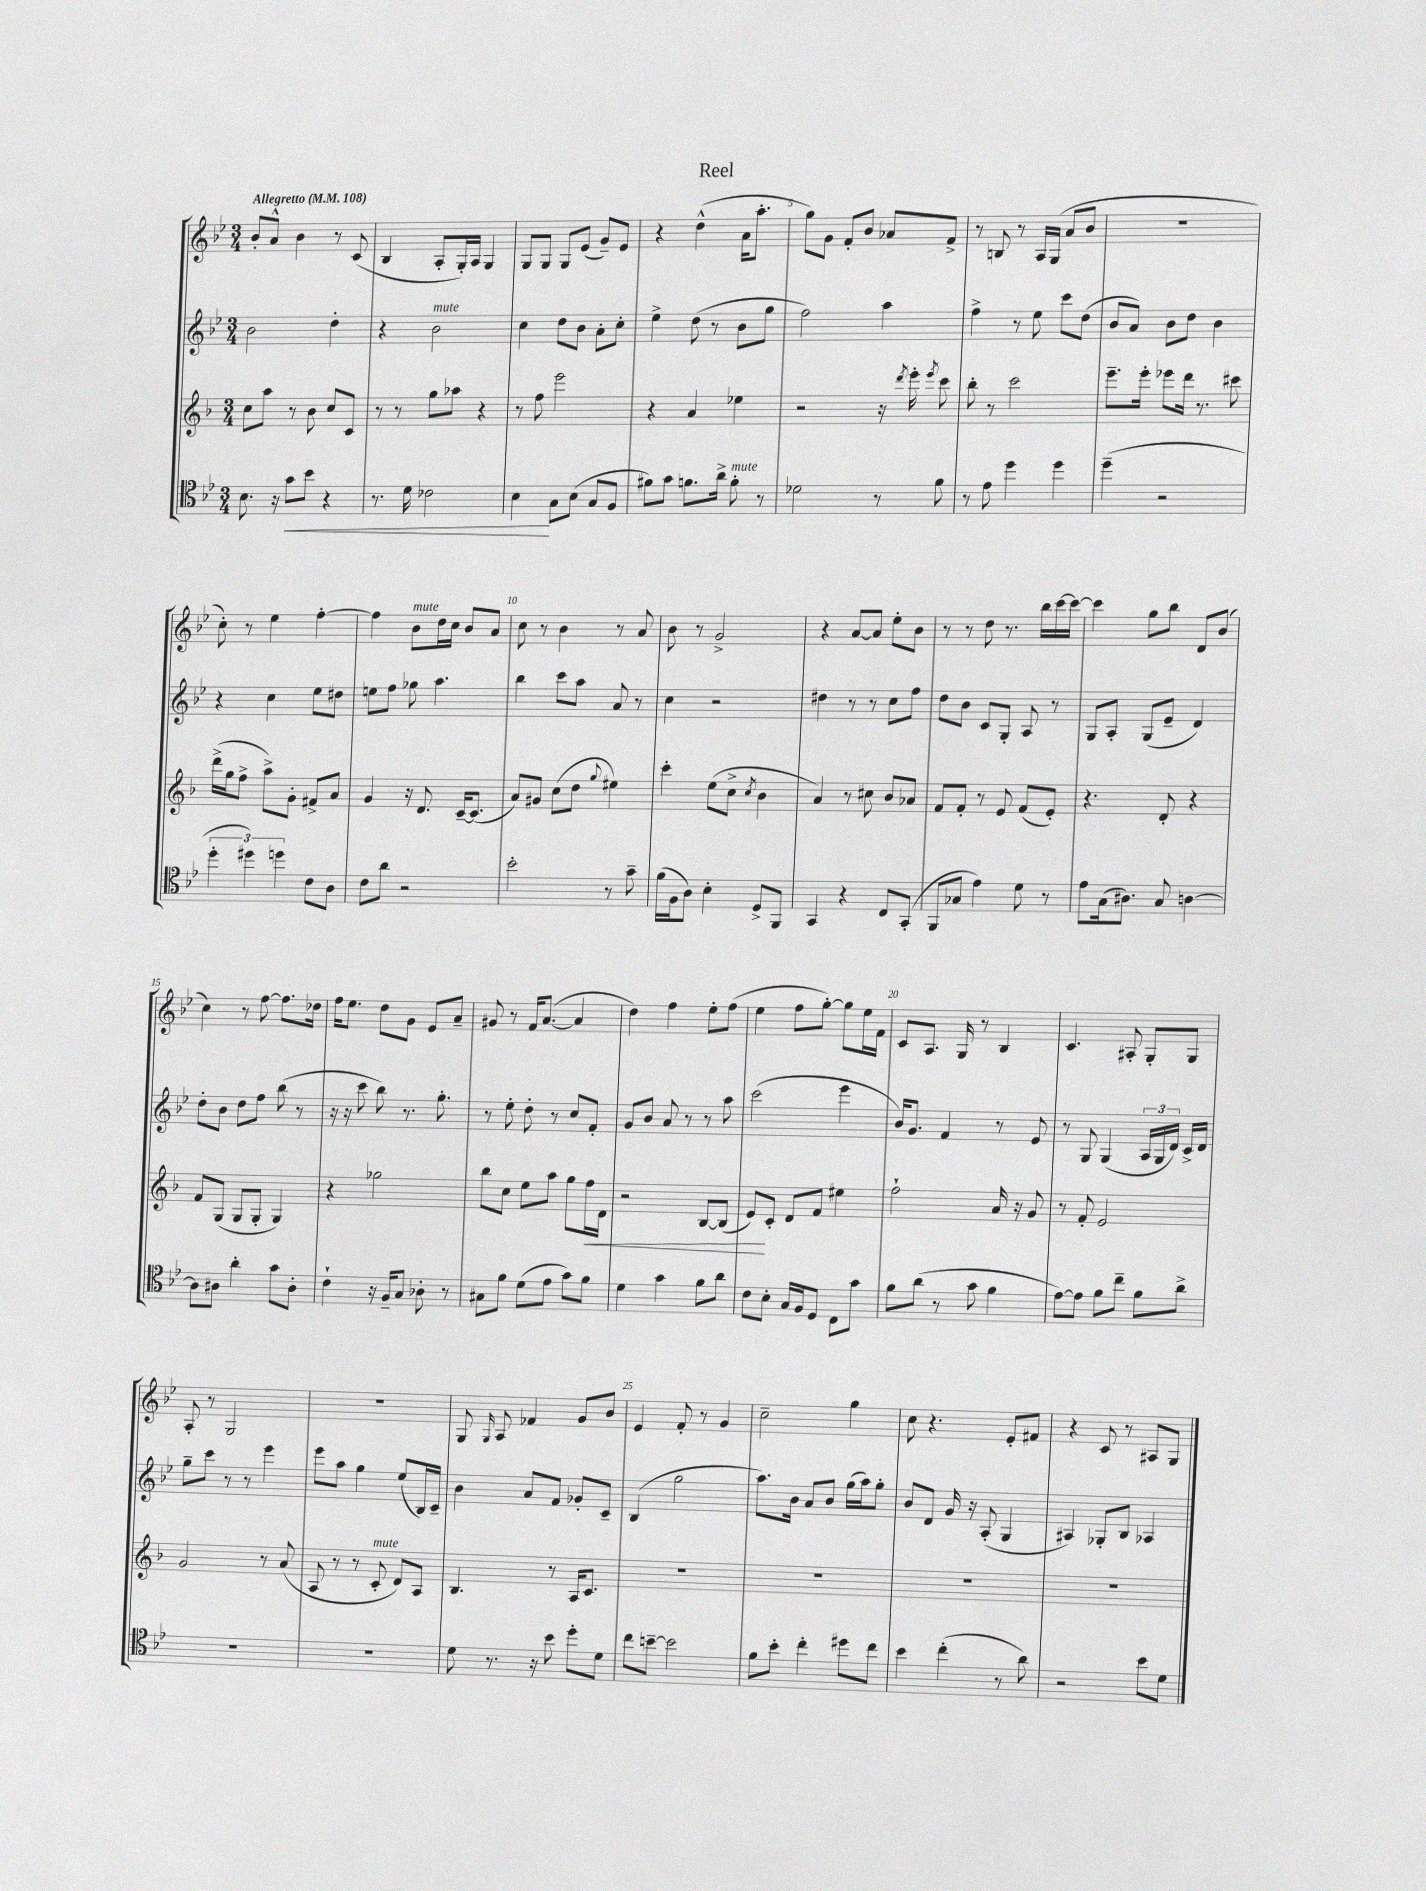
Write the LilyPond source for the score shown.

\header { title = "Reel" }
<<
\new StaffGroup <<
\new Staff = "s0" {
    \clef treble \key bes \major \numericTimeSignature \time 3/4 \tempo "Allegretto" 4 = 108
    \autoBeamOff bes'8[-. a'8]-^ bes'4 r8 c'8( |
    bes4 a8[-. g16-.) a16] g4 |
    g8[ g8] g8[ ees'8]( g'8[--) ees'8] |
    r4 d''4-^( a'16[ a''8.]-. |
    g''8[) g'8] f'8[-. bes'8] aes'8[ f'8]-> |
    r8 b8 r8 a16[ g16]( a'8[ bes'8] |
    R2. |
    c''8-.) r8 ees''4 f''4~-. |
    f''4 bes'8[^\markup { \italic "mute" } d''16 c''16] bes'8[ a'8] |
    c''8 r8 bes'4 r8 a'8 |
    bes'8 r8 g'2-> |
    r4 a'8[~ a'8] ees''8[-. bes'8] |
    r8 r8 d''8 r8. bes''16[ c'''16~ c'''16]~ |
    c'''4 g''8[ bes''8] d'8[ bes'8]( |
    c''4) r8 f''8~ f''8.[ des''16] |
    f''16[ ees''8.] d''8[ g'8] ees'8[ a'8]-- |
    gis'8 r8 f'16[ a'8.]~( a'4 |
    d''4) f''4 ees''8[-. f''8]( |
    ees''4 f''8[ g''8]~-.) g''8[ ees''16 f'16] |
    c'8[ a8.] g16 r8 bes4 |
    c'4. ais8-. g8[-. g8] |
    a8-. r8 g2 |
    R2. |
    g8 \grace { g16 } a8 fes'4 g'8[ bes'8] |
    ees'4 f'8-. r8 g'4 |
    c''2-- g''4 |
    c''8 r4. ees'8[-. fis'8] |
    r4 c'8 r8 ais8[ g8] \bar "|." |
}
\new Staff = "s1" {
    \clef treble \key bes \major \numericTimeSignature \time 3/4
    \autoBeamOff bes'2 d''4-. |
    r4 bes'2^\markup { \italic "mute" } |
    c''4 d''8[ bes'8] a'8[-. c''8]-. |
    ees''4-> d''8( r8 bes'8[ g''8] |
    f''2) a''4 |
    f''4-> r8 ees''8 c'''8[ d''8]( |
    bes'8[ a'8]) bes'8[ d''8] bes'4 |
    r4 c''4 ees''8[ dis''8] |
    e''8[ f''8] ges''8 a''4. |
    bes''4 c'''8[ a''8] a'8 r8 |
    c''4 r2 |
    dis''4 r8 r8 c''8[ f''8] |
    d''8[ bes'8] c'8[ g8]-. a8 r8 |
    g8[ a8]-. g8[( ees'8]-- d'4) |
    d''8[-. bes'8] d''8[ f''8] bes''8( r8 |
    r16 r16 c'''8 bes''8) r8. g''8.-. |
    r8 ees''8-. d''8-. r8 c''8[ f'8]-. |
    g'8[ bes'8] a'8 r8 r8 a''8 |
    c'''2( ees'''4 |
    bes'16[) g'8.] f'4 r8 ees'8 |
    r8 g8 g4( \tuplet 3/2 { a16[ g16 d'16]) } c'16[-> d'16] |
    g''8[-- c'''8] r8 r8 ees'''4 |
    ees'''8[ a''8] g''4 ees''8[( bes16) c'16]-- |
    bes'4 a'8[ f'8] ges'8[-. c'8]-- |
    bes4( g''2 |
    a''8.[) bes'16] a'8[ bes'8] g''16[( a''16) g''8]-. |
    bes'8[ d'8] g'16 r16 a8-.( g4 |
    ais4) ges8[-. bes8] aes4 \bar "|." |
}
\new Staff = "s2" {
    \clef treble \key f \major \numericTimeSignature \time 3/4
    \autoBeamOff c''8[ a''8] r8 bes'8 c''8[ c'8] |
    r8 r8 g''8[ aes''8] r4 |
    r8 f''8 e'''2 |
    r4 a'4 ees''4 |
    r2 r16 \acciaccatura { d'''8 } e'''16-. \acciaccatura { e'''8 } c'''8 |
    bes''8-. r8 c'''2 |
    e'''8.[-- e'''16]-. ees'''8[ d'''16] r8. cis'''8 |
    d'''16[->( g''16 f''8]-> a''8[->) g'8]-. fis'8[-> a'8] |
    g'4 r16 d'8. c'16[~-- c'8.]( |
    a'8[) gis'8] c''8[( d''8] \appoggiatura { g''8 } eis''4) |
    c'''4-. e''8[( c''8]-> \acciaccatura { c''8 } bes'4 |
    a'4) r8 cis''8 bes'8[ aes'8] |
    f'8[ f'8]-. r8 e'8 f'8[( e'8]-.) |
    r4. d'8-. r4 |
    f'8[ g8]( g8[ g8]-. g4) |
    r4 ges''2 |
    bes''8[ c''8] e''8[ a''8] g''8[ f''16\< d'16] |
    r2 bes8[~ bes8]( |
    e'8[\!) c'8]-. d'8[ f'8] eis''4 |
    f''2-! a'16 r16 g'8 |
    r8 f'8-. e'2 |
    g'2 r8 a'8( |
    a8 r8 r8 c'8-.^\markup { \italic "mute" } d'8[) a8] |
    bes4. r8 a16[ c'8.] |
    R2. |
    R2. |
    R2. |
    R2. \bar "|." |
}
\new Staff = "s3" {
    \clef tenor \key bes \major \numericTimeSignature \time 3/4
    \autoBeamOff bes8. r16 g'8[\< bes'8] r4 |
    r8. d'16 ces'2 |
    bes4\! g8[ bes8]( g8[ f8] |
    fis'8[) g'8] f'8.[ a'16]-> f'8-.^\markup { \italic "mute" } r8 |
    des'2 r8 f'8 |
    r8 ees'8 d''4 d''4 |
    d''4--( r2 |
    \tuplet 3/2 { d''4-. dis''4) d''4 } c'8[ a8] |
    c'8[ a'8] r2 |
    bes'2-. r8 g'8-- |
    f'16[( f16 a8]) bes4-. d8[-> f,8] |
    g,4 r4 c8[ g,8]-.( |
    f,8[ ges8] ees'4) d'8 r8 |
    ees'8[ g16( ais8.]) g8 a4~ |
    a8[ ais8] a'4-. g'8[ ais8]-. |
    c'4-! r16 f16[-- g8] aes8-. r8 |
    gis8[ f'8] d'8[( ees'8] g'8[) f'8] |
    d'4 g'4 f'8[ a'8] |
    c'8[ bes8]-. g16[ f16 d8] c8[ g'8] |
    f'8[ a'8]( r8 g'8 f'4 |
    ees'8[~) ees'8] f'8[ c''8]-- f'8[ a'8]-> |
    R2. |
    R2. |
    d'8 r8. r16 bes'8 d''8[-. d'8] |
    c''8[ b'8]~-- b'2 |
    f'8[ bes'8]-. c''4-. dis''8[ c''8] |
    bes'4 c''4-.( r8 a'8) |
    r2 bes'8[ d'8] \bar "|." |
}
>>
>>
\layout { \context { \Score \override BarNumber.break-visibility = ##(#f #t #t) barNumberVisibility = #(every-nth-bar-number-visible 5) } }
